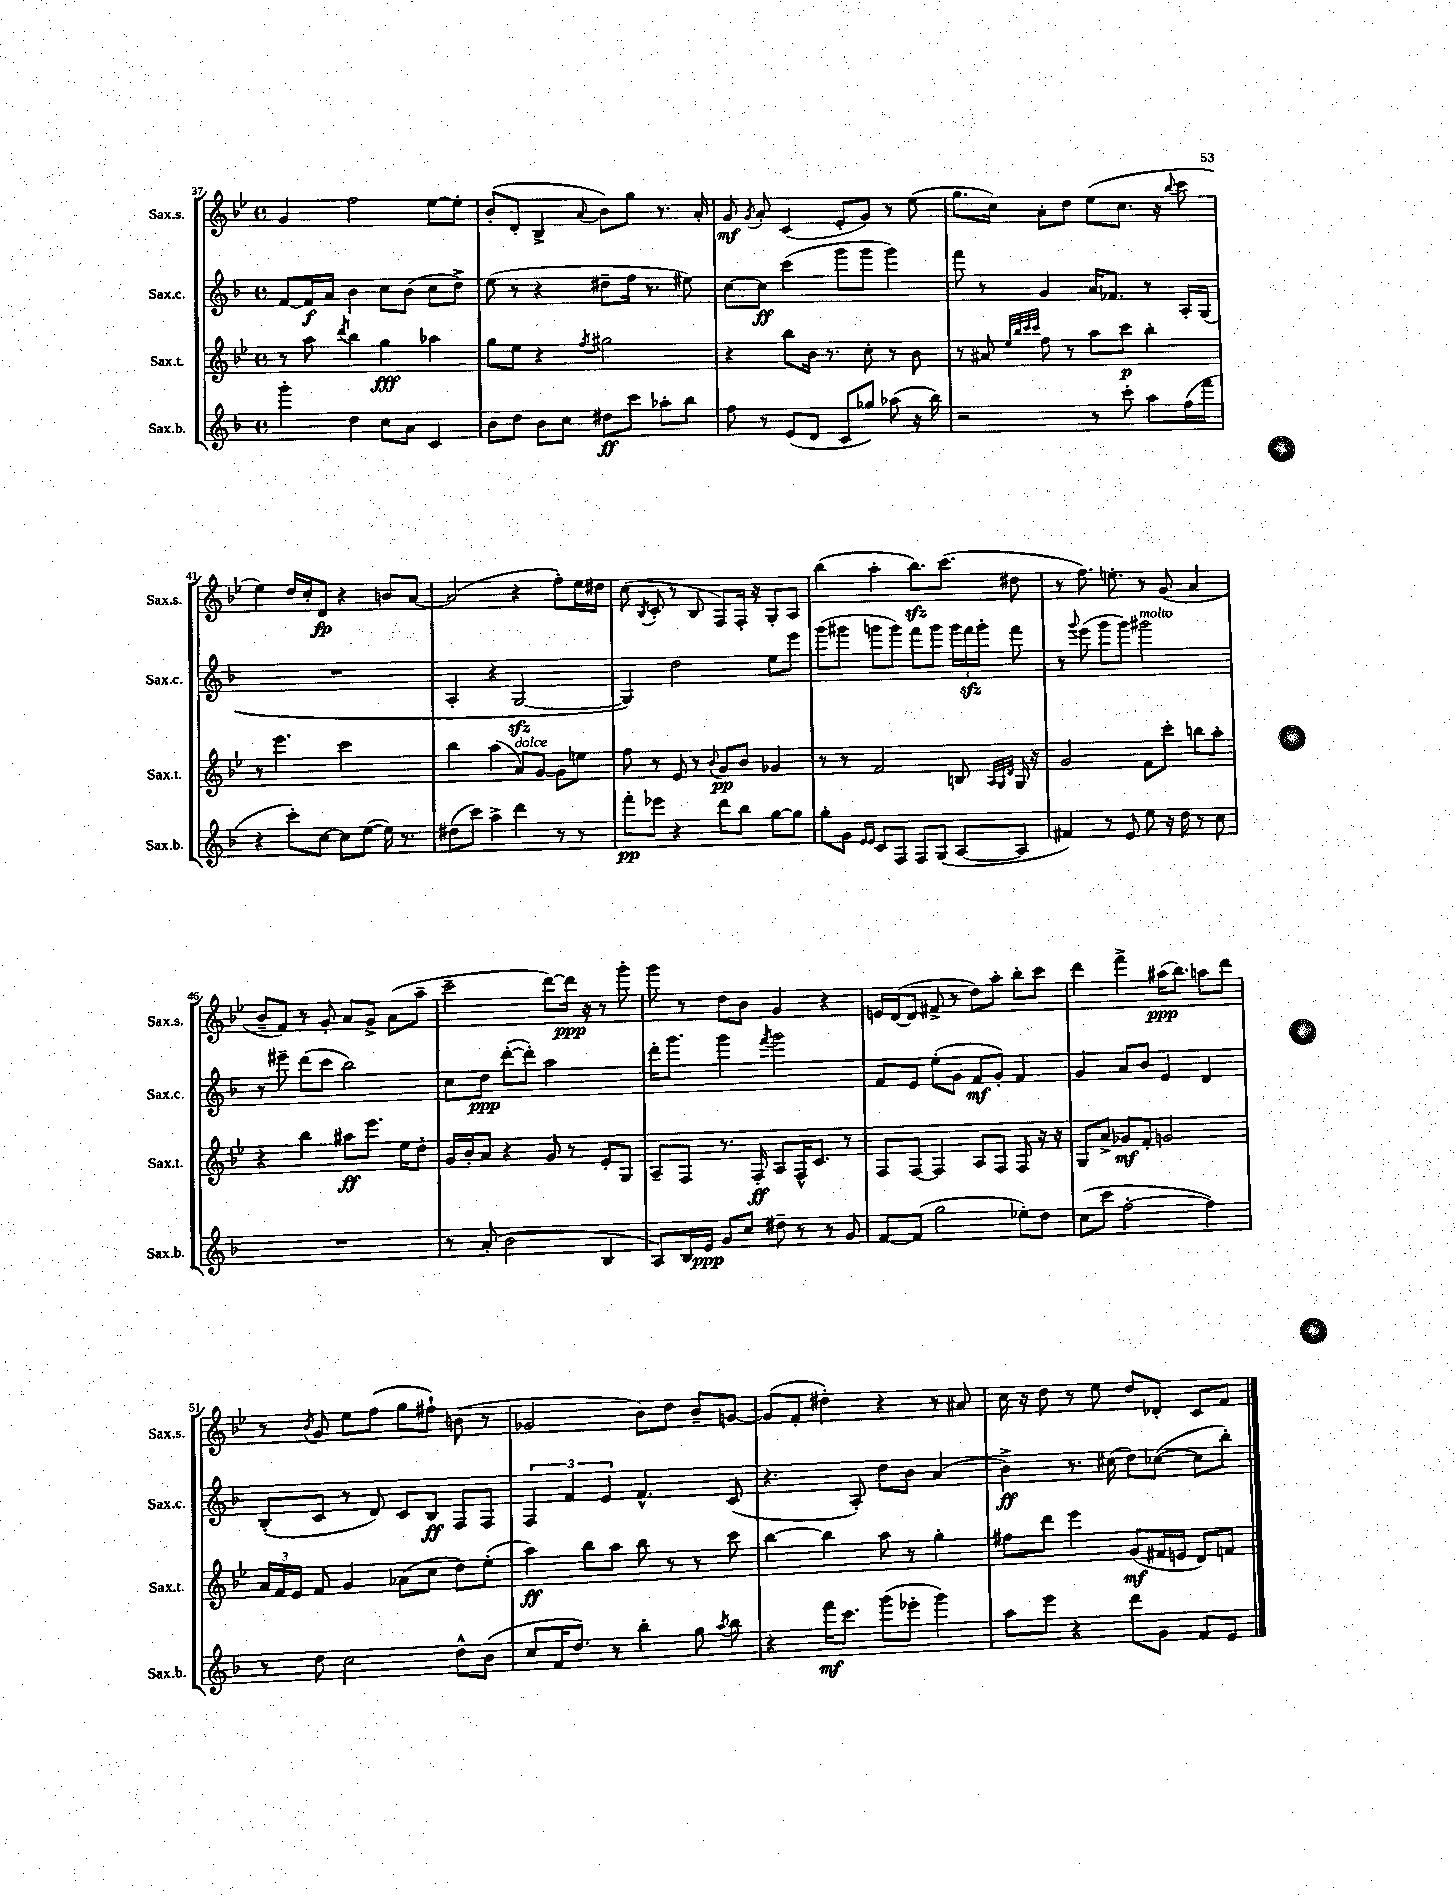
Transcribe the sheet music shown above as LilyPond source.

<<
\new StaffGroup <<
\new Staff = "s0" \with { instrumentName = "Sax.s." shortInstrumentName = "Sax.s." } {
    \clef treble \key bes \major \defaultTimeSignature \time 4/4
    \autoBeamOff g'4 f''2 ees''8[~ ees''8]-. |
    bes'8[-.( d'8]-. bes4-> \appoggiatura { a'8 } bes'8[) g''8] r8. a'16-. |
    g'8\mf \acciaccatura { g'8 } a'8-. c'4( ees'8[-. g'8]) r8 ees''8( |
    g''8.[ c''16]) a'8[-. d''8] ees''8[( c''8.] r16 \appoggiatura { bes''8 } c'''8 |
    ees''4) d''16[ c''16-. d'8]\fp r4 b'8[ a'8]~ |
    a'2( r4 f''8[-.) ees''16 dis''16] |
    c''8( \acciaccatura { bes8 } c'8-. r8 bes8 f8[) f16]-. r16 g8[-. a8] |
    bes''4( a''4-. bes''8.[\sfz) c'''8.]( dis''8 |
    r8 f''8.) e''8.-. r8 g'8( a'4 |
    bes'8[-- f'8]) r8 g'8-. a'8[ g'8]-> a'8[( a''8]-- |
    c'''2-- d'''8[~) d'''16]\ppp r16 r8 g'''8-. |
    g'''8 r8 d''8[ bes'8] g'4 r4 |
    e'16[ d'16~( d'8] fis'8-> r8 d''8[) a''8]-. bes''8[-. c'''8] |
    d'''4 f'''4-> ais''16[\ppp( bes''8.]) a''8[ d'''8] |
    r8 \acciaccatura { bes'8 } g'8 ees''8[ f''8]( g''8[ fis''8]-!) b'8( r8 |
    ges'2 bes'8[) d''8] bes'8[-- g'8]~ |
    g'8[( f'8]-. dis''4-.) r4 r8 ais'8 |
    c''16 r16 d''8 r8 ees''8 d''8[ des'8]-. c'8[ f'8] \bar "|." |
}
\new Staff = "s1" \with { instrumentName = "Sax.c." shortInstrumentName = "Sax.c." } {
    \clef treble \key f \major \defaultTimeSignature \time 4/4
    \autoBeamOff f'8[~ f'16\f a'16] bes'4 c''8[ bes'8]( c''8[ d''8]->) |
    e''8( r8 r4 dis''8[-- f''16] r8. eis''8) |
    c''8[~ c''8]\ff c'''4( g'''8[ g'''8] g'''4) |
    f'''8 r8 g'4 a'16[ fes'8.] r8 a16[-. g16]( |
    R1 |
    a4-. r4 g2~\sfz |
    g4) d''2 e''8[ e'''8] |
    g'''8[( gis'''8] g'''8[ g'''8]) f'''8[ g'''8] \tuplet 3/2 { g'''16[ f'''16\sfz g'''16]-. } f'''8 |
    r8 \appoggiatura { g'''8 } e'''8( g'''8[ g'''8]) gis'''2^\markup { \italic "molto" } |
    r8 eis'''8-- d'''8[( c'''8] bes''2) |
    c''8[ d''8]\ppp d'''8[~-.( d'''8]-.) a''2 |
    d'''16[-. g'''8.] g'''4 \acciaccatura { f'''8 } g'''2 |
    f'8[ e'8] e''8[-.( g'8] f'8[\mf g'8]-.) f'4 |
    g'4 a'8[ bes'8] e'4 d'4 |
    bes8[-.( c'8] r8 d'8) c'8[ bes8]\ff f8[ f8] |
    \tuplet 3/2 { f4 f'4 e'4 } f'4.-^ c'8( |
    r4. a8-.) d''8[ bes'8] a'4( |
    bes'4->\ff) r8. cis''16( d''8[) ces''8]~( ces''8[ bes''8]-.) \bar "|." |
}
\new Staff = "s2" \with { instrumentName = "Sax.t." shortInstrumentName = "Sax.t." } {
    \clef treble \key bes \major \defaultTimeSignature \time 4/4
    \autoBeamOff r8 a''8 \acciaccatura { d'''8 } bes''4 g''4\fff aes''4 |
    g''8[ ees''8] r4 \acciaccatura { f''8 } gis''2 |
    r4 bes''8[ bes'16] r8. c''8-. r8 bes'8 |
    r8 ais'8 \grace { ees''32[ bes''32 c'''32 c'''32] } f''8 r8 a''8[ c'''8]\p bes''4-. |
    r8 ees'''4. c'''2 |
    bes''4 a''4( a'8[^\markup { \italic "dolce" }) g'8]~ g'8[ e''8] |
    f''8 r8 ees'8 r8 \appoggiatura { bes'8 } g'8[\pp bes'8] ges'4 |
    r8 r8 f'2 b8 \grace { a32[ g32 d'32] } g16 r16 |
    g'2 f'8[ c'''8]-. b''8[ a''8]-. |
    r4 bes''4 ais''8[\ff ees'''8.] ees''16[ d''8]-. |
    g'16[ bes'16-. a'8] r4 g'8 r8 ees'8[-. g8] |
    a8[-- f8] r8. f16-.\ff a8[ f16-^ c'8.] r8 |
    f8[ f8]~ f4 a8[ f8] f8 r16 r16 |
    g8[ a'8]-> ges'8[\mf f'8]-. g'2 |
    \tuplet 3/2 { a'16[ f'16 ees'16] } f'8 g'4 aes'8[( c''8] d''8[) ees''8]-.( |
    a''4\ff) bes''8[ a''8] bes''8 r8 r8 c'''8 |
    bes''4~ bes''4 a''8 r8 g''4-. |
    fis''8[ d'''8] ees'''4 g'8[\mf( fis'16 e'16] d'8[) f'8] \bar "|." |
}
\new Staff = "s3" \with { instrumentName = "Sax.b." shortInstrumentName = "Sax.b." } {
    \clef treble \key f \major \defaultTimeSignature \time 4/4
    \autoBeamOff g'''4-. d''4 c''8[ a'8] c'4 |
    bes'8[ d''8] bes'8[ c''8] dis''8[\ff c'''8] aes''8[-. bes''8] |
    f''8 r8 e'8[( d'8] c'8[ ges''8]) aes''8( r16 bes''16) |
    r2 r8 c'''8-. a''8[ f''16( f'''16] |
    r4 c'''8[-.) c''8]~ c''8[ e''8]~( e''16) r8. |
    dis''8[( c'''8]) a''4-> d'''4 r8 r8 |
    f'''8[-.\pp ees'''8] r4 d'''8[ bes''8] g''8[~ g''8] |
    g''8[-. g'8] \grace { e'16[ e'16] } c'8[ f8] f8[ g8]( a8[~ a8] |
    fis'4) r8 e'8 e''8 r16 d''16 r8 c''8 |
    R1 |
    r8 a'8-.( bes'2 bes4 |
    a8[) bes16 e'16]\ppp g'8[ c''8] dis''8-- r8 r8 g'8 |
    f'8[~ f'8]( g''2 ees''8[-.) d''8] |
    c''8[( c'''8] f''2~-. f''4) |
    r8 d''8 c''2 d''8[-^ bes'8]( |
    c''8[ f'16 d''8.]) r8 bes''4-. g''8 \acciaccatura { a''8 } bes''8 |
    r4 f'''16[\mf c'''8.] g'''8[( ees'''8]-. g'''4) |
    a''8[ e'''8] r4 d'''8[ g'8] f'8[ e'8] \bar "|." |
}
>>
>>
\layout { \context { \Score currentBarNumber = #37 } }
